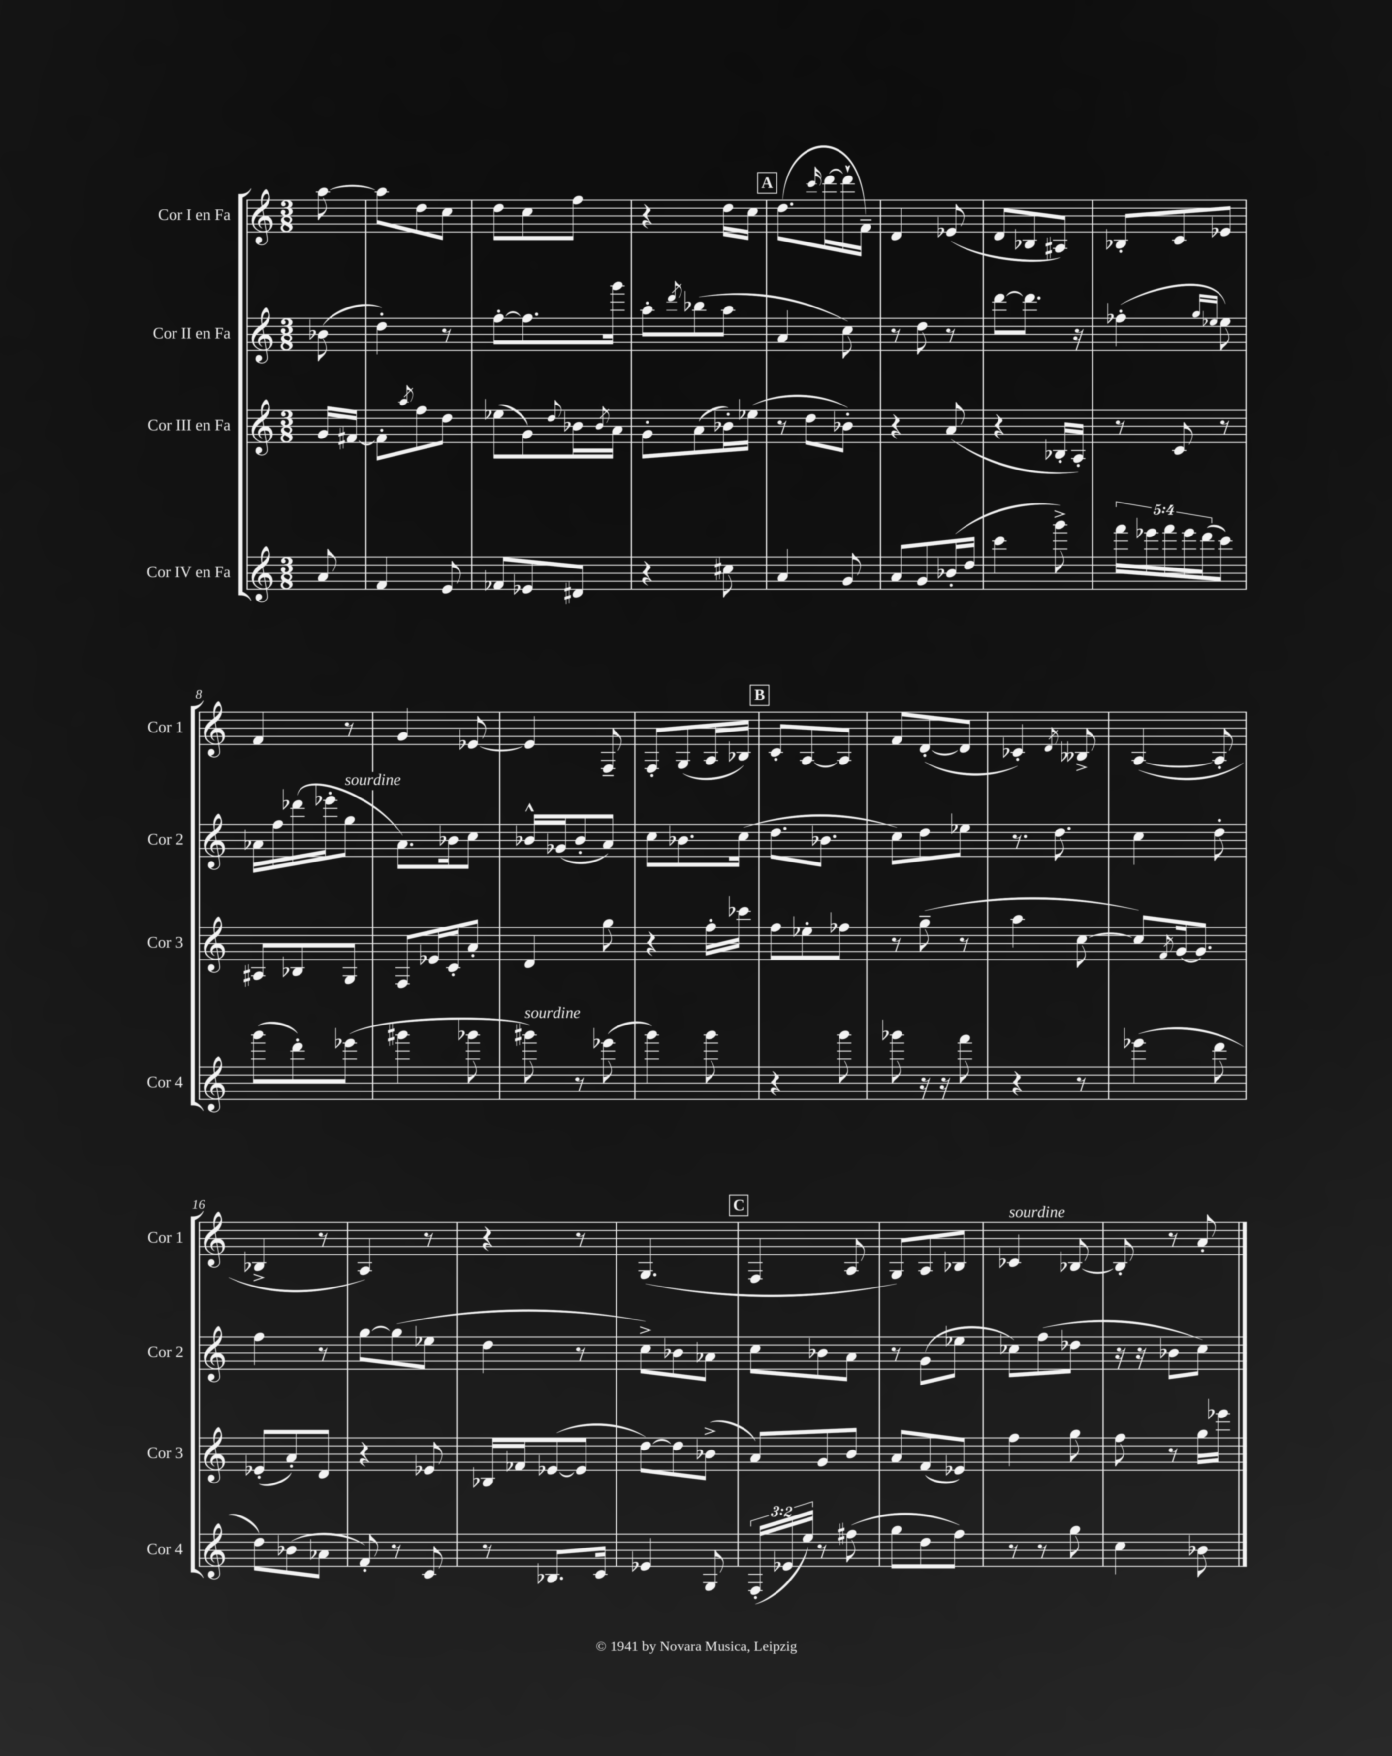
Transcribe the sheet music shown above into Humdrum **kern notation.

**kern	**kern	**kern	**kern
*staff4	*staff3	*staff2	*staff1
*clefG2	*clefG2	*clefG2	*clefG2
*k[]	*k[]	*k[]	*k[]
*M3/8	*M3/8	*M3/8	*M3/8
8a/	16g/LL	(8b-\	[8aa\
.	[16f#/JJ	.	.
=	=	=	=
4f/	8f#'\]L	4dd'\)	8aa\]L
.	8qaa/	.	.
.	8ff\	.	8dd\
8e/	8dd\J	8r	8cc\J
=	=	=	=
8f-/L	(8ee-\L	[8ff'\L	8dd\L
8e-/	8g\)	8.ff\]	8cc\
.	8qqdd/	.	.
8d#/J	16b-\L	.	8ff\J
.	8qb-/	.	.
.	16a\JJ	16ggg\Jk	.
=	=	=	=
4r	8g'\L	8aa'\L	4r
.	.	8qddd/	.
.	(8a\	(8bb-\	.
8cc#\	16b-'\L)	8aa\J	16dd\LL
.	(16ee-\JJ	.	16cc\JJ
=	=	=	=
4a/	8r	4a/	(8.dd\L
.	8dd\L	.	.
.	.	.	16qqccc/
.	.	.	[16ddd\L
8g/	8b-'\J)	8cc\)	16ddd`\]
.	.	.	16f~\JJ)
=	=	=	=
8a/L	4r	8r	4d/
8g/	.	8dd\	.
(16b-'/L	(8a/	8r	(8e-/
16dd/JJ	.	.	.
=	=	=	=
4ccc\	4r	[8ddd\L	8d/L
.	.	8.ddd\]J	8B-/
8ggg^\)	16B-'/LL	.	8A#/J)
.	16A'/JJ)	16r	.
=	=	=	=
20fff\LL	8r	(4ff-'\	8B-'/L
20eee-\	.	.	.
20fff\	.	.	.
.	8c/	.	8c/
20eee-\	.	.	.
(20ddd\J	.	.	.
.	.	16qqgg/LL	.
.	.	16qqee-/JJ	.
8ccc\J)	8r	8ee-\)	8e-/J
=	=	=	=
(8ggg\L	8A#/L	16a-\LL	4f/
.	.	16ff\	.
8ddd'\)	8B-/	(16ddd-\	.
.	.	16eee-'\J	.
(8eee-\J	8G/J	8gg\J	8r
=	=	=	=
4ggg#\	8F/L	8.a\L)	4g/
.	16e-/L	.	.
.	16c'/J	16b-\k	.
8ggg-\	8a'/J	8cc\J	[8e-/
=	=	=	=
8ggg#\)	4d/	16b-^^/LL	4e-/]
.	.	(16g-/J	.
8r	.	8b-'/	.
(8eee-\	8gg\	8a/J)	8F~/
=	=	=	=
4ggg\)	4r	8cc\L	8F'/L
.	.	8.b-\	(8G/
8ggg\	16ff'\LL	.	16A/L
.	16ccc-\JJ	(16cc\Jk	16B-/JJ)
=	=	=	=
4r	8ff\L	8.dd\L	8c'/L
.	8ee-'\	.	[8A/
.	.	8.b-\J	.
8ggg\	8ff-\J	.	8A/]J
=	=	=	=
8ggg-\	8r	8cc\L)	8f/L
16r	(8gg~\	8dd\	([8d'/
16r	.	.	.
8fff\	8r	8ee-\J	8d/]J
=	=	=	=
4r	4aa\	8.r	4c-'/)
.	.	8.dd\	.
.	.	.	8qd/
8r	[8cc\	.	8B--^/
=	=	=	=
(4eee-\	8cc/]L)	4cc\	([4A/
.	8qf/	.	.
.	[16g/k	.	.
.	8.g/]J	.	.
8ddd\	.	8dd'\	8A'/]
=	=	=	=
8dd\L)	(8e-'/L	4ff\	4B-^/
(8b-\	8a'/)	.	.
8a-\J	8d/J	8r	8r
=	=	=	=
8f'/)	4r	[8gg\L	4A/)
8r	.	(8gg\]	.
8c/	8e-/	8ee-\J	8r
=	=	=	=
8r	16B-/LL	4dd\	4r
.	16f-/J	.	.
8.B-/L	([8e-/	.	.
.	8e-/]J	8r	8r
16c/Jk	.	.	.
=	=	=	=
4e-/	[8dd\L)	8cc^\L)	(4.G/
.	8dd\]	8b-\	.
8G/	(8b-^\J	8a-\J	.
=	=	=	=
(24F'/LL	8a/L)	8cc\L	4F/
24e-/	.	.	.
24ee/JJ)	.	.	.
8r	8g/	8b-\	.
(8ff#\	8b/J	8a\J	8A/
=	=	=	=
8gg\L	8a/L	8r	8G/L)
8dd\	(8f/	(8g\L	8A/
8ff\J)	8e-/J)	8ee-\J	8B-/J
=	=	=	=
8r	4ff\	8cc-\L)	4c-/
8r	.	(8ff\	.
8gg\	8gg\	8dd-\J	[8B-/
=	=	=	=
4cc\	8ff\	16r	8B-'/]
.	.	16r	.
.	8r	8b-\L	8r
8b-\	16gg\LL	8cc\J)	8a'/
.	16eee-\JJ	.	.
==	==	==	==
*-	*-	*-	*-
